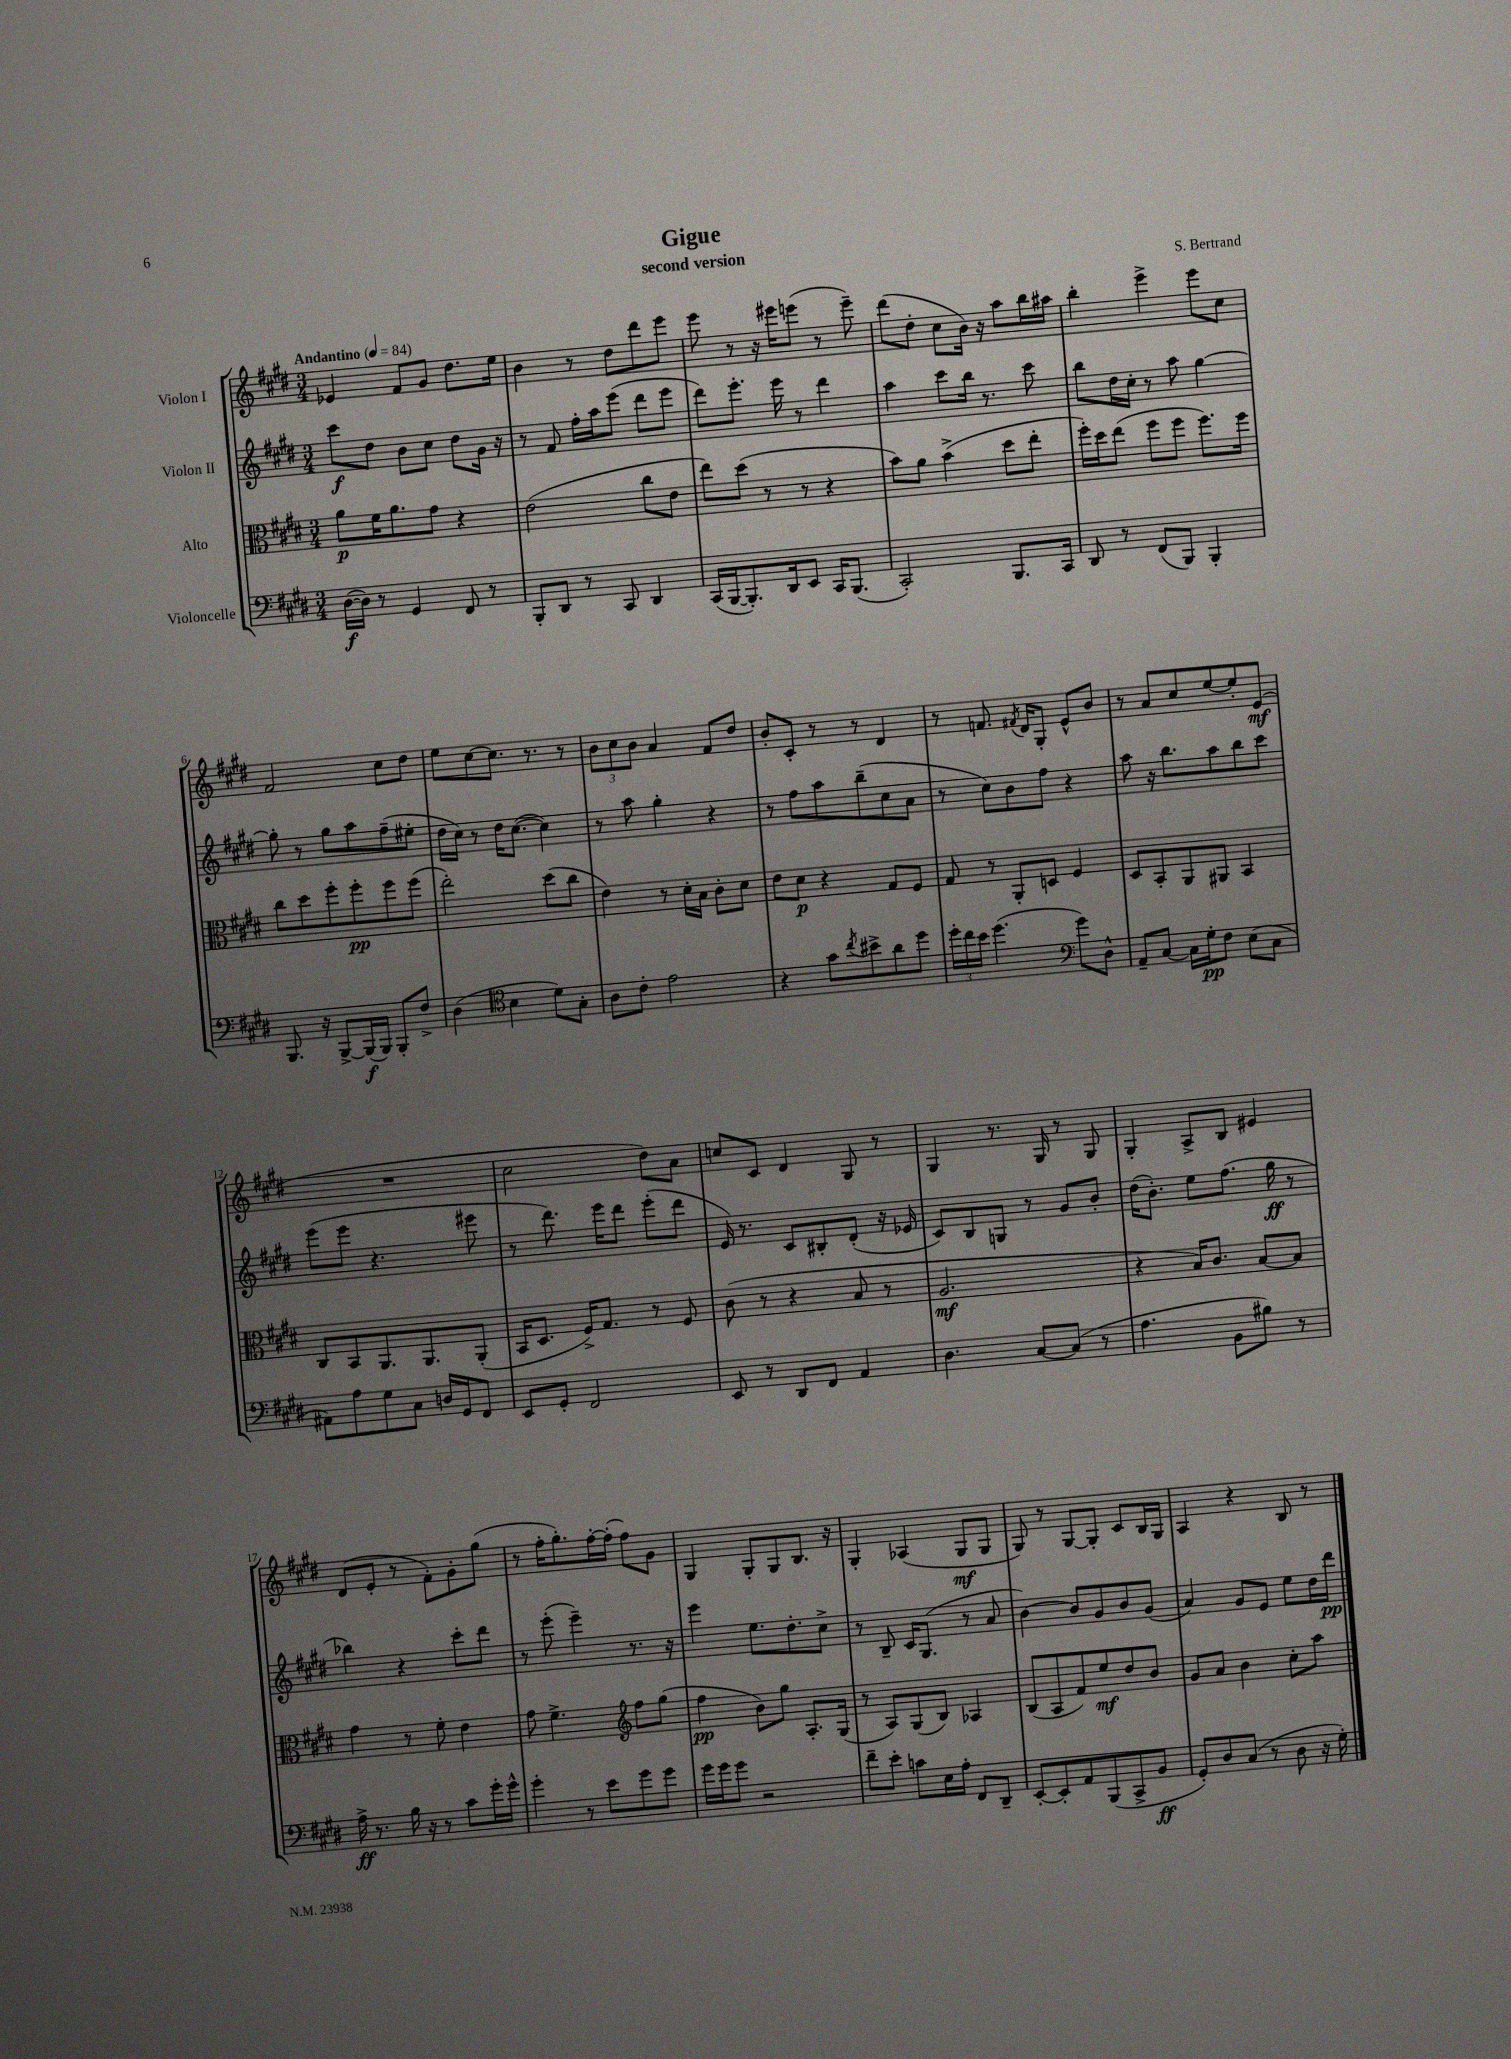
\header { title = "Gigue" composer = "S. Bertrand" subtitle = "second version" }
<<
\new StaffGroup <<
\new Staff = "s0" \with { instrumentName = "Violon I" } {
    \clef treble \key e \major \numericTimeSignature \time 3/4 \tempo "Andantino" 4 = 84
    ees'4 fis'8 gis'8 dis''8. e''16 |
    b'4 r8 dis''8 dis'''8 e'''8 |
    e'''8 r8 r16 eis'''16 e'''8( r8 e'''8--) |
    dis'''8( dis''8-. cis''8 b'16) r16 a''8 b''16 ais''16 |
    b''4-. e'''4-> e'''8 cis''8 |
    fis'2 cis''8 dis''8 |
    e''8 cis''8~ cis''8. r8. r8 |
    \tuplet 3/2 { b'8 cis''8 b'8 } a'4 fis'8 dis''8 |
    b'8-. cis'8-. r8 r8 dis'4 |
    r8 f'8. \acciaccatura { fis'8 } dis'16 gis8-. e'8-^ b'8 |
    r8 a'8 cis''8 e''8~ e''8-. e'8\mf( |
    R2. |
    cis''2 dis''8) a'8 |
    c''8 cis'8 dis'4 gis8 r8 |
    gis4 r8. gis16 r8 gis8 |
    gis4-. a8-> b8 eis'4 |
    dis'8( e'8-. r8 fis'8-.) gis'8-. gis''8( |
    r8 fis''16-. gis''8.-.) fis''16~-. fis''16-.( fis''8) gis'8 |
    gis4 gis8-. gis8 b8. r16 |
    gis4-. aes4( gis8\mf gis8 |
    gis8) r8 gis8~ gis8-. cis'8 b16 gis16 |
    a4 r4 b8 r8 \bar "|." |
}
\new Staff = "s1" \with { instrumentName = "Violon II" } {
    \clef treble \key e \major \numericTimeSignature \time 3/4
    cis'''8\f dis''8 b'8 cis''8 dis''8 gis'16 r16 |
    r8 fis'8 fis''16-. a''16 e'''8( dis'''8 e'''8 |
    dis'''8) e'''8.-. e'''16 r8 dis'''4 |
    a''4 cis'''8 b''16 r8. cis'''8 |
    b''8 dis''16 cis''16-. r8 a''8 gis''4~ |
    gis''8-. r8 gis''8 a''8 fis''8--( eis''8-. |
    dis''16 cis''16) r8 dis''16 cis''8.~( cis''4) |
    r8 a''8 gis''4-. r4 |
    r8 fis''8 a''8 b''8--( cis''8 a'8 |
    r8 cis''8) b'8 fis''8 r4 |
    a''8 r16 b''8. a''8 b''8 cis'''8 |
    e'''8( e'''8 r4. eis'''8 |
    r8 dis'''8.) e'''16 dis'''8 e'''8-.( dis'''8 |
    e'16) r8. cis'8 bis8-. dis'8-.( r16 ees'16 |
    cis'8) b8 g8 r8 gis'8 b'8-. |
    dis''16( b'8.-.) e''8 fis''8.( gis''16\ff r8 |
    bes''4) r4 cis'''8-. dis'''8 |
    r8 e'''8-.( e'''4--) r8. r16 |
    e'''4 e''8. dis''8.-. cis''8-> |
    r8 b8-- cis'16 gis8.( r8 a'8 |
    b'4~) b'8 gis'8 b'8 gis'8( |
    a'4) gis'8 e'8 e''8 dis''16 dis'''16\pp \bar "|." |
}
\new Staff = "s2" \with { instrumentName = "Alto" } {
    \clef alto \key e \major \numericTimeSignature \time 3/4
    a'8\p fis'16 a'8. gis'8 r4 |
    e'2( cis''8 e'8 |
    e''8) dis''8( r8 r8 r4 |
    b'8) a'8 b'4->( dis''8 e''8-. |
    fis''16-.) dis''16 e''8( fis''8 fis''8 fis''8.) fis''16 |
    cis''8 dis''8 fis''8-. fis''8-.\pp fis''8 fis''8( |
    e''2-.) dis''8( cis''8 |
    e'4) r8 dis'16-. b16 cis'8-. dis'8 |
    e'8 dis'8\p r4 gis8 fis8 |
    gis8 r8 a,8-. d8 fis4 |
    dis8 b,8-. a,8 ais,8 b,4 |
    cis8 b,8 a,8. a,8. a,8-.( |
    b,16 dis8. fis16->) gis8. r8 fis8 |
    cis'8( r8 r4 b8 r8 |
    a2.\mf |
    r4 b16) cis'8. b8~ b8 |
    gis'4 r8 fis'8-. e'4 |
    gis'8 fis'4.-> \clef treble fis''8 gis''8( |
    fis''4\pp b'8) gis''8 a8.-. gis16( |
    r8 a8) gis8( b8) aes4 |
    b8( a8 fis'8) e''8\mf dis''8 b'8 |
    gis'8 a'8 b'4 cis''8-. a''8 \bar "|." |
}
\new Staff = "s3" \with { instrumentName = "Violoncelle" } {
    \clef bass \key e \major \numericTimeSignature \time 3/4
    dis16~\f( dis16) r8 gis,4 fis,8 r8 |
    b,,8-. dis,8 r8 cis,8 dis,4 |
    cis,16( b,,16~ b,,8.-.) dis,16 e,8 cis,16 b,,8.( |
    cis,2-.) b,,8. cis,16 |
    dis,8 r8 fis,8( b,,8) b,,4-. |
    b,,8. r16 b,,8~-> b,,16\f( b,,16) b,,8-. fis8-> |
    dis4( \clef tenor b4 dis'8) gis8-. |
    a8 cis'8-. e'2 |
    r4 gis'8 \acciaccatura { cis''8 } bis'8-> a'8 dis''8 |
    \tuplet 3/2 { dis''16-. cis''16 b'16 } dis''4.( \clef bass gis'8) dis8-^ |
    a,8-- cis8~ cis16 gis16-.\pp fis8 e8( cis8 |
    ais,8) a8 gis8 cis8 d16 gis,16 fis,8 |
    e,8 gis,8-. fis,2 |
    e,8 r8 dis,8 fis,8 a,4 |
    dis4. cis8~ cis8( r8 |
    a4. b,8 bis8) r8 |
    a16->\ff r8. b16 r16 r8 cis'8 gis'16-. gis'16-^ |
    gis'4-. r8 e'8 gis'8 gis'8 |
    gis'16 gis'16 gis'8 r2 |
    fis'8-- e'8-. c'8 e16 a16-. fis,8 dis,8-- |
    e,8~-. e,8-. a,8 b,,8( cis,8-> b,8\ff |
    gis,8-.) dis8 cis8( r8 dis8 r16 gis16-.) \bar "|." |
}
>>
>>
